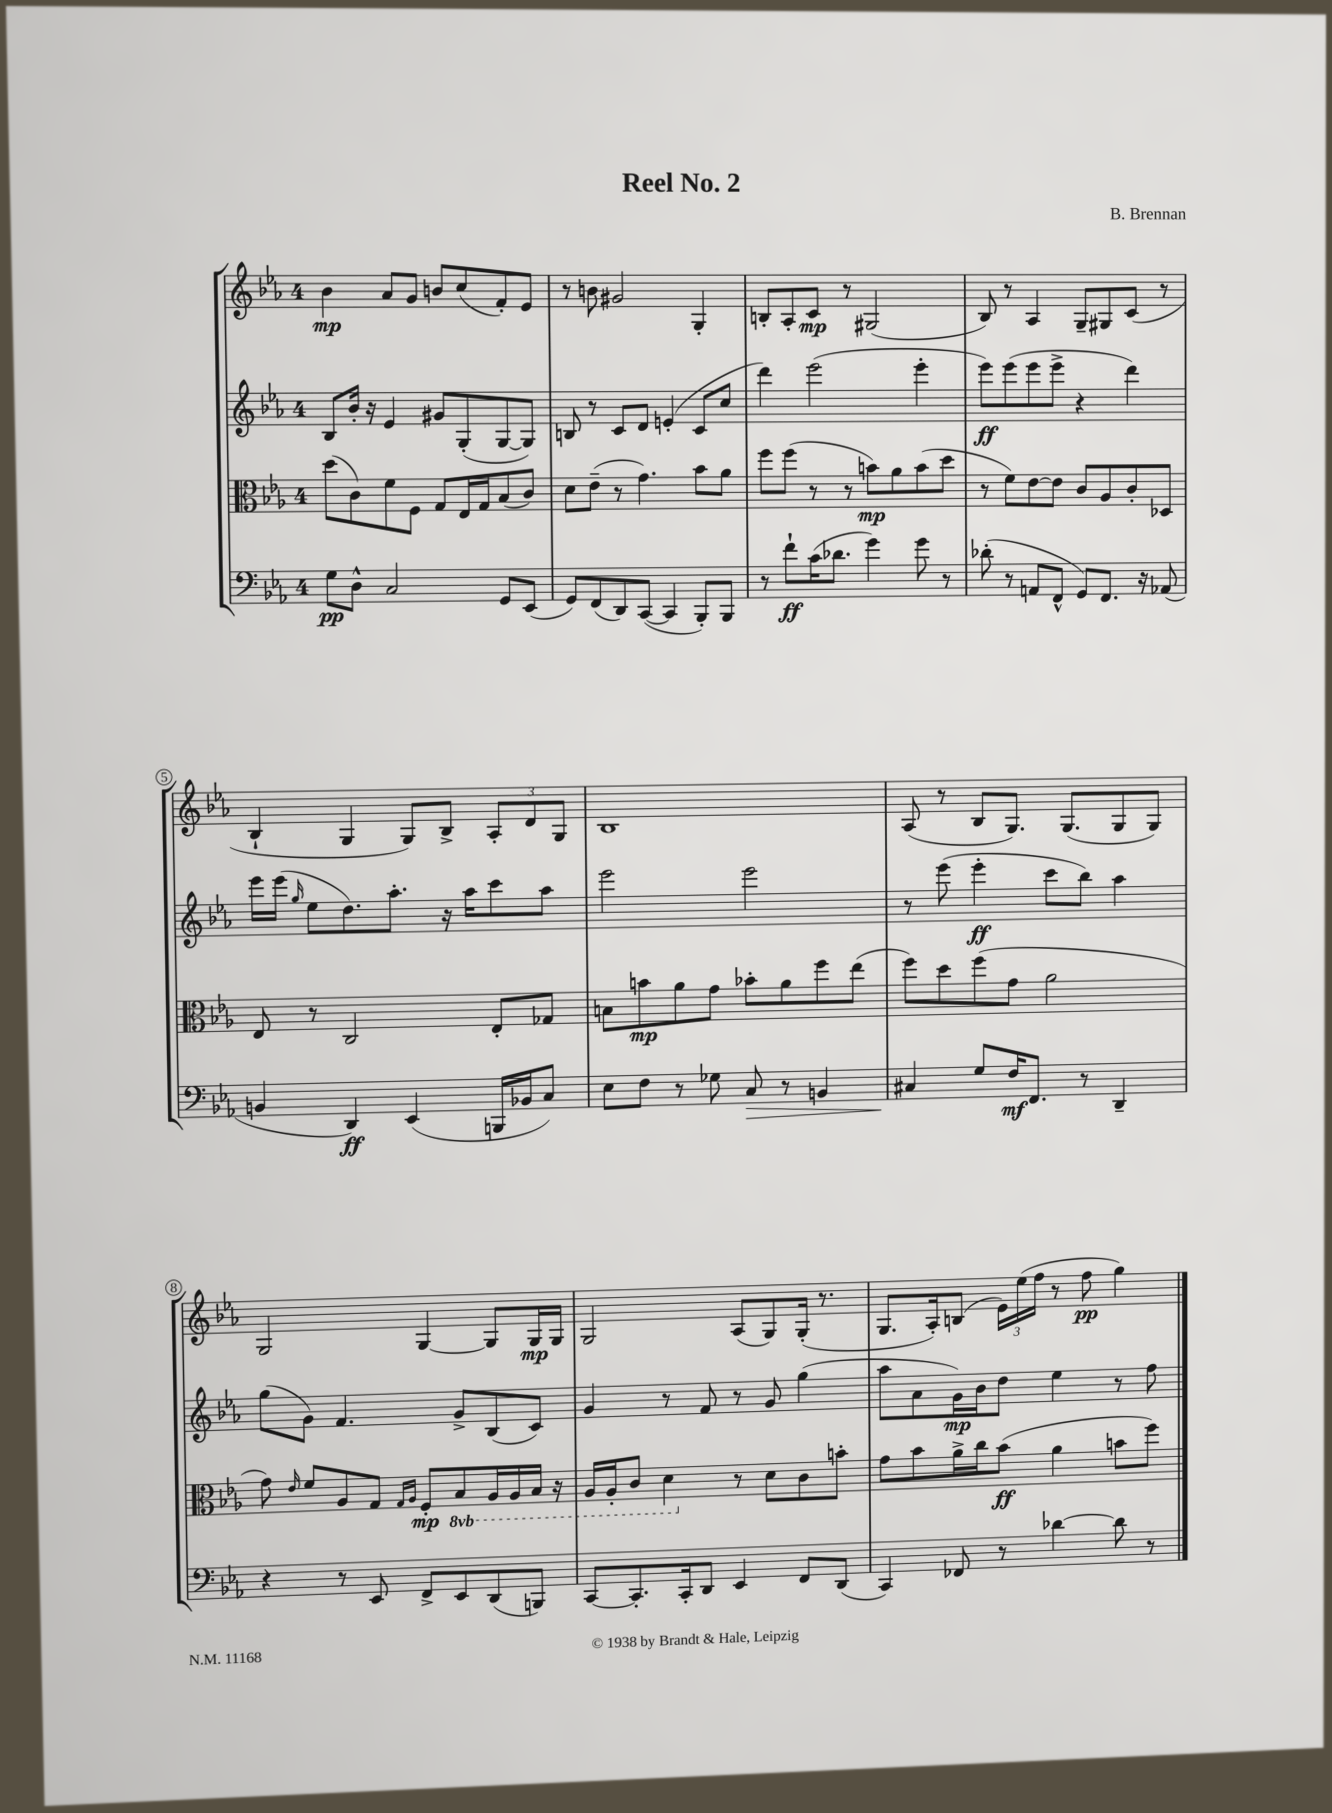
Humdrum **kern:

**kern	**kern	**kern	**kern
*staff4	*staff3	*staff2	*staff1
*clefF4	*clefC3	*clefG2	*clefG2
*k[b-e-a-]	*k[b-e-a-]	*k[b-e-a-]	*k[b-e-a-]
*M4/4	*M4/4	*M4/4	*M4/4
8G\L	(8dd\L	8B-/L	4b-\
8D^^\J	8c\)	16b-'/Jk	.
.	.	16r	.
2C/	8f\	4e-/	8a-/L
.	8F\J	.	8g/J
.	8G/L	8g#/L	8b/L
.	16E-/L	(8G'/	(8cc/
.	16G/J	.	.
8GG/L	(8B-/	[8G/	8f'/)
(8EE-/J	8c/J)	8G/]J)	8e-/J
=	=	=	=
8GG/L)	8d\L	8B/	8r
(8FF/	(8e-~\J	8r	8b\
8DD/)	8r	8c/L	2g#/
([8CC/J	4.g\)	8d/J	.
4CC/]	.	(4e'/	.
8BBB-'/L)	8b-\L	8c/L	4G'/
8BBB-/J	8a-\J	8cc/J	.
=	=	=	=
8r	8ff\L	4ddd\)	8B'/L
8f`\L	(8ff\J	.	8A-'/
(16c\K	8r	(2eee-\	8c/J
8.d-\J	.	.	.
.	8r	.	8r
4g\)	8b\L)	.	(2G#/
.	8a-\	.	.
8g\	(8b\	4eee-'\	.
8r	8dd\J	.	.
=	=	=	=
(8d-'\	8r	8eee-\L)	8B-/)
8r	8f\L)	(8eee-\	8r
8AA/L	[8e-\	8eee-\	4A-/
8FF^^/J	8e-\]J	8eee-^\J	.
8GG/L)	8c/L	4r	8G~/L
8.FF/J	8A-/	.	8G#/
.	8c'/	4ddd\)	(8c/J
16r	.	.	.
(8AA-/	8D-/J	.	8r
=	=	=	=
4BB/	8E-/	16eee-\LL	4B-`/
.	.	(16eee-\JJ	.
.	.	16qqgg/	.
.	8r	8ee-\L	.
4DD/)	2C/	8.dd\)	4G/
.	.	8.aa-'\J	.
(4EE-/	.	.	8G/L)
.	.	16r	8B-^/J
.	.	16aa-\LK	.
16BBB/LL	8E-'/L	8ccc\	12A-'/L
16BB-/J	.	.	.
.	.	.	12d/
8C/J)	8G-/J	8aa-\J	.
.	.	.	12G/J
=	=	=	=
8E-\L	8B\L	2eee-\	1B-
8F\J	8b\	.	.
8r	8a-\	.	.
8G-\	8g\J	.	.
8C/	8b-'\L	2eee-\	.
8r	8a-\	.	.
4BB/	8ff\	.	.
.	(8ee-\J	.	.
=	=	=	=
4C#/	8ff\L)	8r	(8A-/
.	8dd\	(8eee-\	8r
8G/L	(8ff\	4eee-'\	8B-/L
16F/K	8g\J	.	8.G/J)
8.FF/J	.	.	.
.	2a-\	8ccc\L	.
.	.	.	(8.G/L
8r	.	8bb-\J)	.
4DD~/	.	4aa-\	8G/
.	.	.	8G/J)
=	=	=	=
4r	8g\)	(8gg\L	2G/
.	16qqe-/	.	.
.	8f/L	8g\J)	.
8r	8A-/	4.f/	.
8EE-/	8G/J	.	.
.	16qqG/LL	.	.
.	16qqA-/JJ	.	.
8FF^/L	8F'/L	.	[4G/
8EE-/	8BB-/	8g^/L	.
(8DD/	16AA-/L	(8B-/	8G/]L
.	16AA-/	.	.
8BBB/J)	16BB-/JJ	8c/J)	16G/L
.	16r	.	16G/JJ
=	=	=	=
[8CC/L	16AA-/LL	4g/	2G/
.	16AA-'/J	.	.
8.CC'/]	8C/J	.	.
.	4D\	8r	.
16CC'/k	.	.	.
8DD/J	.	8f/	.
4EE-/	8r	8r	(8A-/L
.	8d\L	8g/	8G/)
8FF/L	8c\	(4gg\	(16G'/Jk
.	.	.	8.r
(8DD/J	8b'\J	.	.
=	=	=	=
4CC/)	8g\L	8aa-\L	8.G/L
.	8b-\	8a-\	.
.	.	.	16A-'/k)
8FF-/	16a-^\L	16g\L)	(8B/J
.	16cc\J	16b-\J	.
8r	(8b-\J	8dd\J	24e-\LL)
.	.	.	(24ee-\
.	.	.	24ff\JJ
[4d-\	4a-\	4ee-\	8r
.	.	.	8ff\
8d-\]	8b\L	8r	4gg\)
8r	8ff\J)	8ff\	.
==	==	==	==
*-	*-	*-	*-
